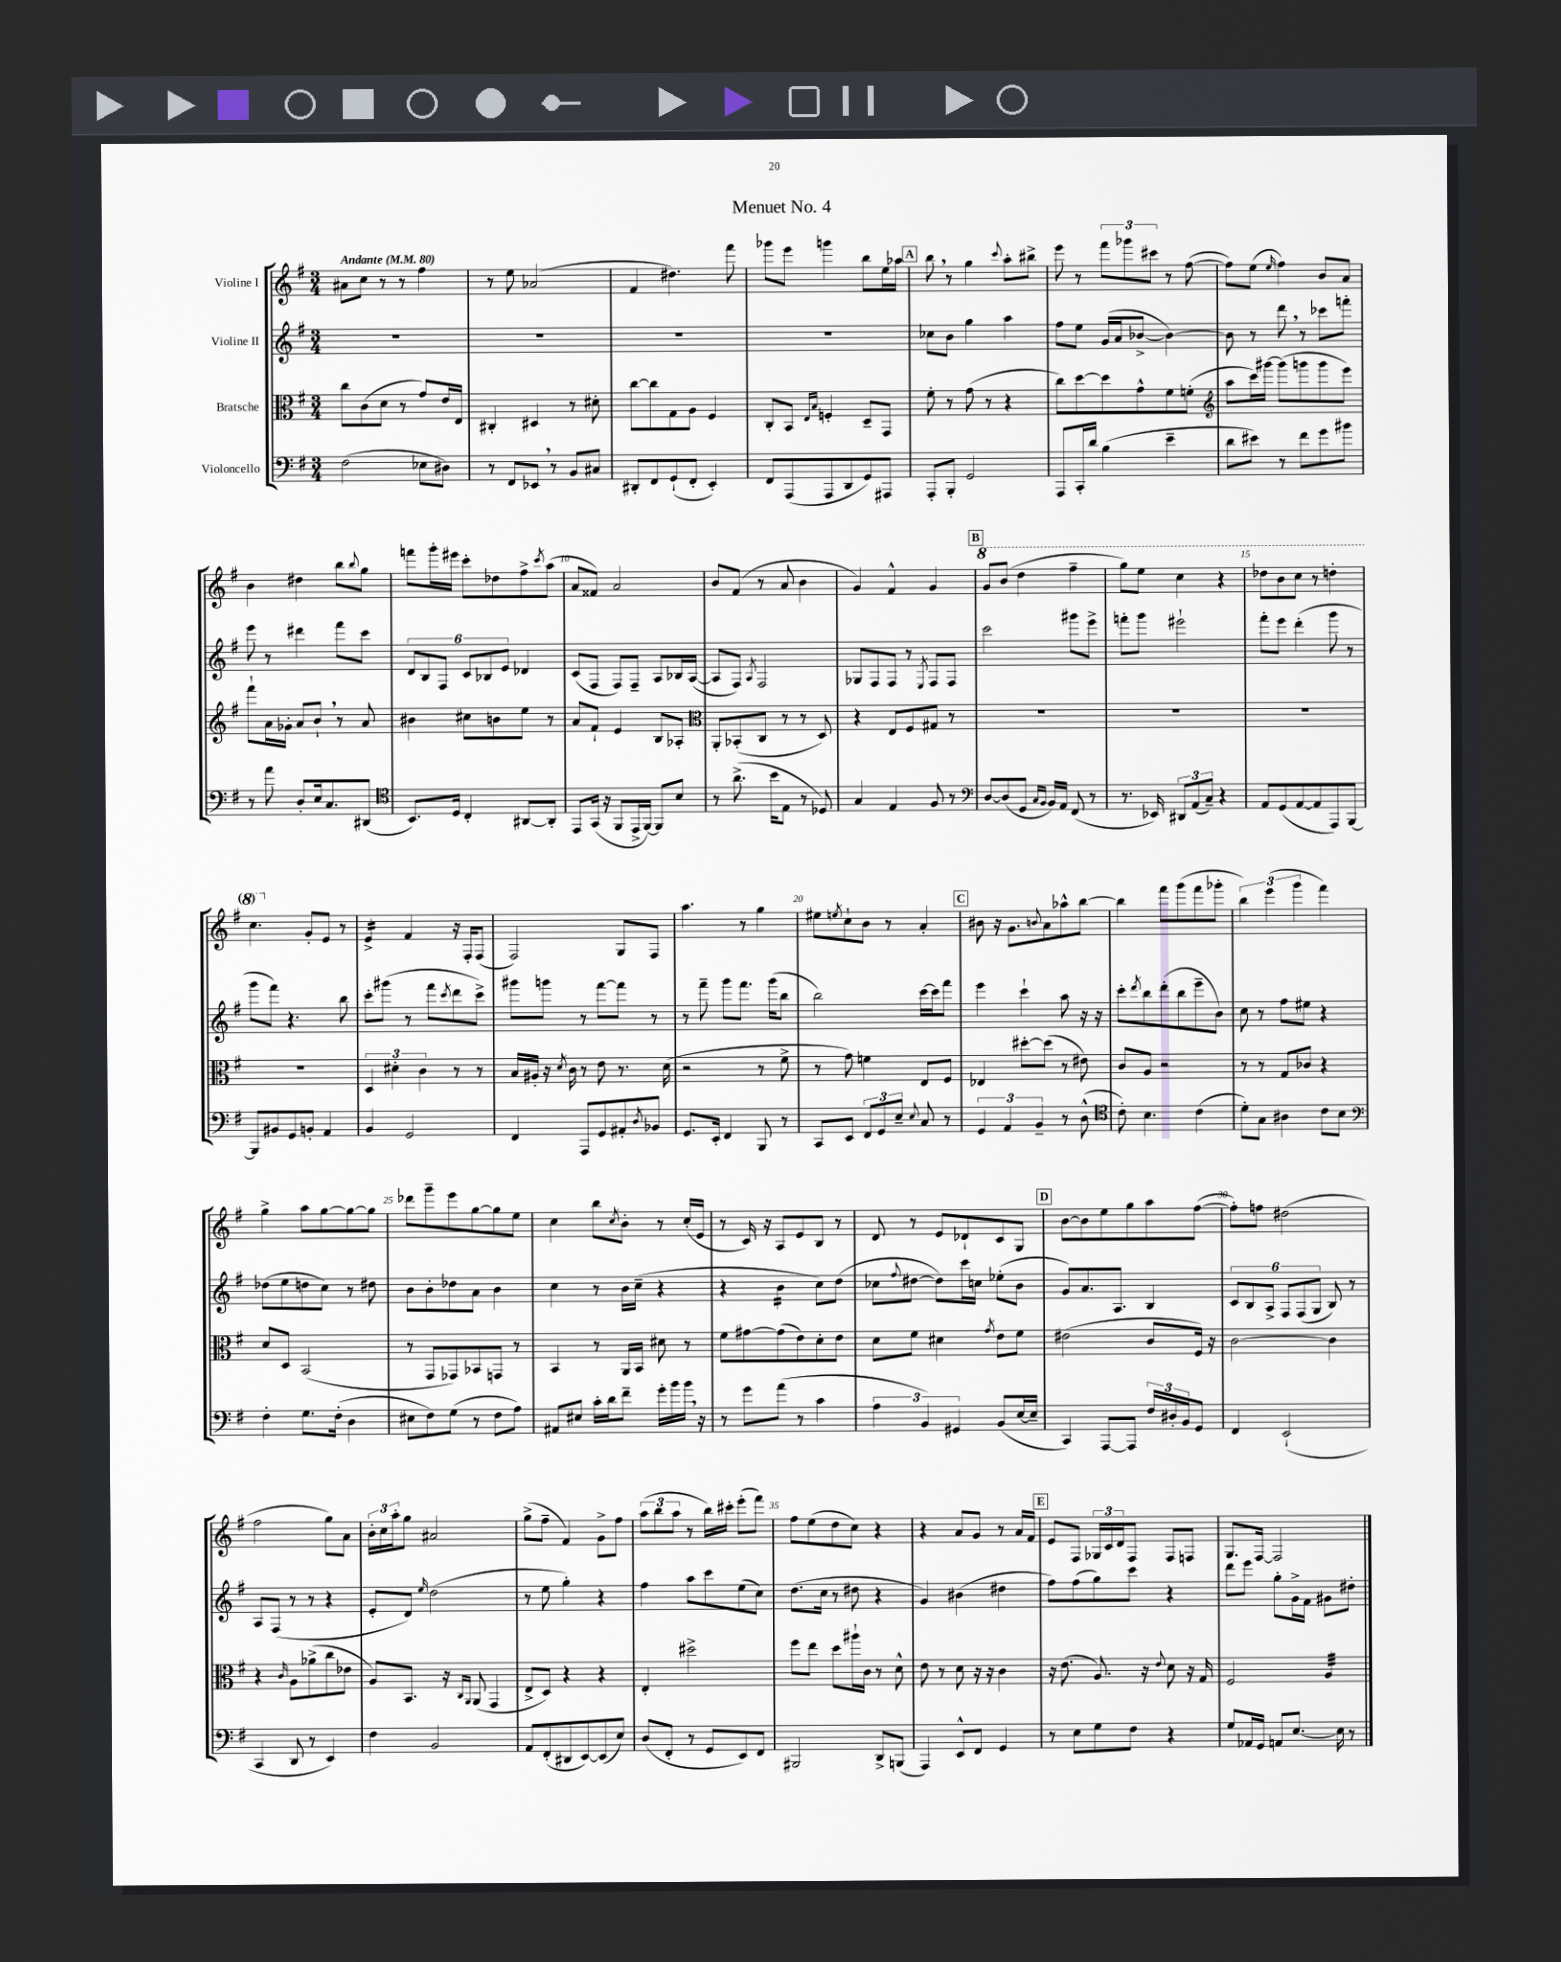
\header { title = "Menuet No. 4" }
<<
\new StaffGroup <<
\new Staff = "s0" \with { instrumentName = "Violine I" } {
    \clef treble \key g \major \numericTimeSignature \time 3/4 \tempo "Andante" 4 = 80
    ais'8 c''8 r8 r8 fis''4 |
    r8 e''8 aes'2( |
    fis'4 dis''4.) fis'''8 |
    ges'''8 e'''8 g'''4 b''8 e''16 aes''16 |
    \mark \markup { \box "A" } b''8 \breathe r8 g''4 \appoggiatura { c'''8 } a''8-. bis''8-> |
    e'''8 r8 \tuplet 3/2 { fis'''8 ges'''8 cis'''8 } r8 fis''8~( |
    fis''8) e''8( \grace { e''16 } fis''4) b'8 a'8 |
    b'4 dis''4 b''8 \appoggiatura { b''8 } g''8 |
    f'''8 g'''16-. eis'''16 c'''8-. des''8 fis''8-> \acciaccatura { c'''8 } a''8( |
    a'8 fisis'8) a'2 |
    b'8 fis'8( r8 a'8 b'4 |
    g'4) fis'4-^ g'4 |
    \mark \markup { \box "B" } \ottava #1 g''8 b''8( d'''4 fis'''4-- |
    g'''8) e'''8 c'''4 r4 |
    des'''8 b''8 c'''8 r8 d'''4-. |
    c'''4. \ottava #0 g'8-. e'8 r8 |
    e'4:16-> fis'4 r16 fis16-. fis8( |
    fis2) g8 fis8 |
    a''4. r8 g''4 |
    eis''8 \acciaccatura { e''8 } c''8-! b'8 r8 a'4-. |
    \mark \markup { \box "C" } bis'8 r16 g'8. \appoggiatura { b'8 } a'8 aes''8-^ b''8~ |
    b''4 fis'''8 g'''8( fis'''8 ges'''8-. |
    \tuplet 3/2 { b''4) e'''4( g'''4 } fis'''4) |
    g''4-> a''8 g''8~ g''8~ g''8 |
    des'''8 g'''8-- e'''8 g''8~ g''8 e''8 |
    c''4 b''8 \acciaccatura { c''8 } b'8-. r8 c''16-.( e'16 |
    r8 c'16) r16 a8 e'8 b8 r8 |
    d'8 r8 e'8 des'8-! c'8 g8 |
    \mark \markup { \box "D" } b'8~ b'8 e''8 g''8 a''8 fis''8~( |
    fis''8-.) f''8 dis''2( |
    fis''2 g''8) a'8 |
    \tuplet 3/2 { b'16-. c''16 a''16-. } g''8 ais'2 |
    g''8->( fis''8-- fis'4) g'8-> fis''8 |
    \tuplet 3/2 { a''8( b''8 a''8 } r8 b''16) cis'''16-. e'''8-.( fis'''8) |
    fis''8 e''8( d''8 c''8) r4 |
    r4 a'8 g'8 r8 a'16 fis'16 |
    \mark \markup { \box "E" } e'8 fis8 \tuplet 3/2 { ges16 c'16 d'16 } fis8 fis8 f8 |
    g8. fis16~ fis2 \bar "|." |
}
\new Staff = "s1" \with { instrumentName = "Violine II" } {
    \clef treble \key g \major \numericTimeSignature \time 3/4
    R2. |
    R2. |
    R2. |
    R2. |
    \mark \markup { \box "A" } ces''8 b'8 g''4 a''4 |
    fis''8 e''8 g'16( a'16 bes'8~-> bes'4~) |
    bes'8 r8 d'''8 \breathe r8 ces'''8 f'''8-. |
    e'''8 r8 dis'''4 fis'''8 c'''8 |
    \tuplet 6/4 { d'8 b8 fis8 c'8 bes8 e'8 } des'4 |
    c'8( fis8 fis8) fis8-- a8 bes16 a16~( |
    a8 fis8) \acciaccatura { a8 } fis2 |
    ges8 fis8 fis8 r8 \acciaccatura { e8 } fis8 fis8 |
    \mark \markup { \box "B" } c'''2 gis'''8 e'''8-> |
    f'''8-. g'''8 eis'''2-! |
    fis'''8-. e'''8 d'''4-.( g'''8 r8 |
    g'''8 fis'''8) r4. b''8 |
    c'''8-. gis'''8( r8 fis'''8 \acciaccatura { c'''8 } d'''8 c'''8->) |
    gis'''8 g'''8 r8 fis'''8~ fis'''8 r8 |
    r8 fis'''8-- g'''8 fis'''8. g'''16( b''8 |
    b''2) c'''16~ c'''16 fis'''8 |
    \mark \markup { \box "C" } e'''4 c'''4-! a''8 r16 r16 |
    c'''8-. \acciaccatura { d'''8 } b''8 d'''8-.( b''8 e'''8-- b'8) |
    c''8 r8 fis''8 eis''8 r4 |
    des''8( e''8 d''8 c''8) r8 dis''8 |
    b'8 b'8-. des''8 a'8 b'4 |
    c''4 r8 b'16 c''16--( r4 |
    r4 b'4:16 c''8) d''8( |
    ces''8 \appoggiatura { fis''8 } dis''8~ dis''8) c'''16 c''16 ees''8-.( b'8 |
    \mark \markup { \box "D" } g'8) a'8. a8. b4 |
    \tuplet 6/4 { c'8 b8 a8-> fis8 fis8( g8 } b8) r8 |
    a8 fis8( r8 r8 r4 |
    e'8-. d'8) \grace { e''16 } d''2( |
    r8 e''8 g''4-.) r4 |
    fis''4 a''8 c'''8 e''8( c''8) |
    d''8.( c''16 r8 dis''8 r4 |
    g'4) bis'4( dis''4 |
    \mark \markup { \box "E" } fis''8) fis''8( g''8) c'''8 r4 |
    d'''8 e'''8 g''8-. g'16-> fis'16 gis'8 dis''8-. \bar "|." |
}
\new Staff = "s2" \with { instrumentName = "Bratsche" } {
    \clef alto \key g \major \numericTimeSignature \time 3/4
    c''8 c'8( d'8 r8 g'8) e'16 e16 |
    cis4-. dis4 r8 dis'8-. |
    c''8~ c''8 g8 a8 fis4 |
    c8-. b,8 \grace { e16 b16 } f4-. d8-- g,8 |
    \mark \markup { \box "A" } fis'8-. r8 g'8( r8 r4 |
    c''8) d''8~ d''8 g'8-^ fis'8 f'8-.( |
    \clef treble a''8 c'''16) gis'''16~ gis'''8( g'''8 g'''8 e'''8) |
    fis'''8-! a'16 ges'16-. a'8 b'8-! \breathe r8 a'8 |
    bis'4 cis''8 b'8 e''8 r8 |
    a'8 fis'8-! e'4 b8 aes8-. |
    \clef alto a,8-. bes,8-.( c8 r8 r8 d8) |
    r4 e8 fis8 gis8 r8 |
    \mark \markup { \box "B" } R2. |
    R2. |
    R2. |
    R2. |
    \tuplet 3/2 { d4 dis'4-. c'4 } r8 r8 |
    b16 ais16-. r16 \acciaccatura { d'8 } c'16 r8 e'8 r8. d'16( |
    r2 r8 fis'8-> |
    r8 g'8) f'4 e8 fis8 |
    \mark \markup { \box "C" } ees4 dis''8~-. dis''8( r8 eis'8) |
    c'8 a8 r2 |
    r8 r8 g8 ces'8 r4 |
    d'8 d8 b,2( |
    r8 g,8 ges,8) bes,8 g,8 r8 |
    b,4 r8 a,16 b,16 dis'8 r8 |
    fis'8 gis'8~ gis'8( e'8) d'8-. e'8 |
    d'8 fis'8 dis'4 \acciaccatura { g'8 } e'8 fis'8 |
    \mark \markup { \box "D" } eis'2( c'8 fis16) r16 |
    c'2~ c'4 |
    r4 \grace { c'16 } a8 aes'8->( c''8 ees'8 |
    a8) b,8. r16 \grace { c16 a,16 } a,8( g,4 |
    e8-> d8) r4 r4 |
    e4-. dis''2-> |
    fis''8 e''8 d''8 ais''16-! c'16 r8 d'8-^ |
    e'8 r8 d'8 r16 r16 c'4 |
    \mark \markup { \box "E" } r16 e'8.( a8.) r16 \appoggiatura { e'8 } d'8 r16 g16 |
    fis2 a4:32 \bar "|." |
}
\new Staff = "s3" \with { instrumentName = "Violoncello" } {
    \clef bass \key g \major \numericTimeSignature \time 3/4
    fis2( ees8 dis8) |
    r8 fis,8 ees,8 \breathe r8 b,8 cis8 |
    dis,8-. fis,8 g,8-!( fis,8-. e,4-.) |
    fis,8 a,,8( a,,8 d,8 g,8) ais,,8 |
    \mark \markup { \box "A" } a,,8-. b,,8-. g,2 |
    a,,8 c,16-. d'16 b4( e'4-- |
    d'8 eis'8) r8 fis'8 g'8 bis'8 |
    r8 a'8 d8-. e16 c8. dis,8( |
    \clef tenor b,8.) d16 c4-. ais,8~ ais,8-. |
    e,8 g,16( r16 fis,8 e,16-> fis,16~) fis,8 b8 |
    r8 a'8.->( b'16 e8 r8 des8) |
    g4 e4 fis8 r8 |
    \mark \markup { \box "B" } \clef bass d8~ d8( g,8 \grace { c16 b,16 } b,16) a,16 fis,8( r8 |
    r8. ees,16) \tuplet 3/2 { dis,8 a,8( c8--) } r4 |
    a,8 g,8( a,8~ a,8 a,,8) b,,8~ |
    b,,8 bis,8 g,8 b,8-. a,4 |
    b,4 g,2 |
    fis,4 a,,8 g,8 ais,8-. \acciaccatura { d8 } bes,8 |
    g,8. e,16-. fis,4 b,,8 r8 |
    c,8 e,8 \tuplet 3/2 { fis,8 g,8 e8-- } \appoggiatura { e8 } c8 r8 |
    \mark \markup { \box "C" } \tuplet 3/2 { g,4 a,4 b,4-- } r8 d8-^( |
    \clef tenor c'8-.) b4. c'4( |
    d'8-.) g8 ais4 c'8 b8 |
    \clef bass fis4-. g8. fis16-.( d4 |
    eis8 fis8) g8( r8 fis8 a8) |
    ais,8 eis8 c'16-. d'16 fis'8-- g'16-. b'16 b'16 \breathe r16 |
    r8 g'8 a'8( r8 c'4 |
    \tuplet 3/2 { a4 b,4) gis,4 } b,8( e16~ e16-- |
    \mark \markup { \box "D" } c,4) a,,8~ a,,8 \tuplet 3/2 { fis16 dis16-. b,16 } g,8 |
    fis,4 e,2-!( |
    c,4 d,8 r8 e,4) |
    fis4 b,2 |
    a,8 fis,8-.( dis,8 e,8~) e,8( e8) |
    d8( fis,8-. r8 g,8 e,8) fis,8 |
    bis,,2 d,8-> b,,8( |
    a,,4) e,8-^ fis,8 g,4 |
    \mark \markup { \box "E" } r8 e8 g8 fis8 r4 |
    g8 aes,16 g,16 a,8 e8.~ e16 r8 \bar "|." |
}
>>
>>
\layout { \context { \Score \override BarNumber.break-visibility = ##(#f #t #t) barNumberVisibility = #(every-nth-bar-number-visible 5) } }
